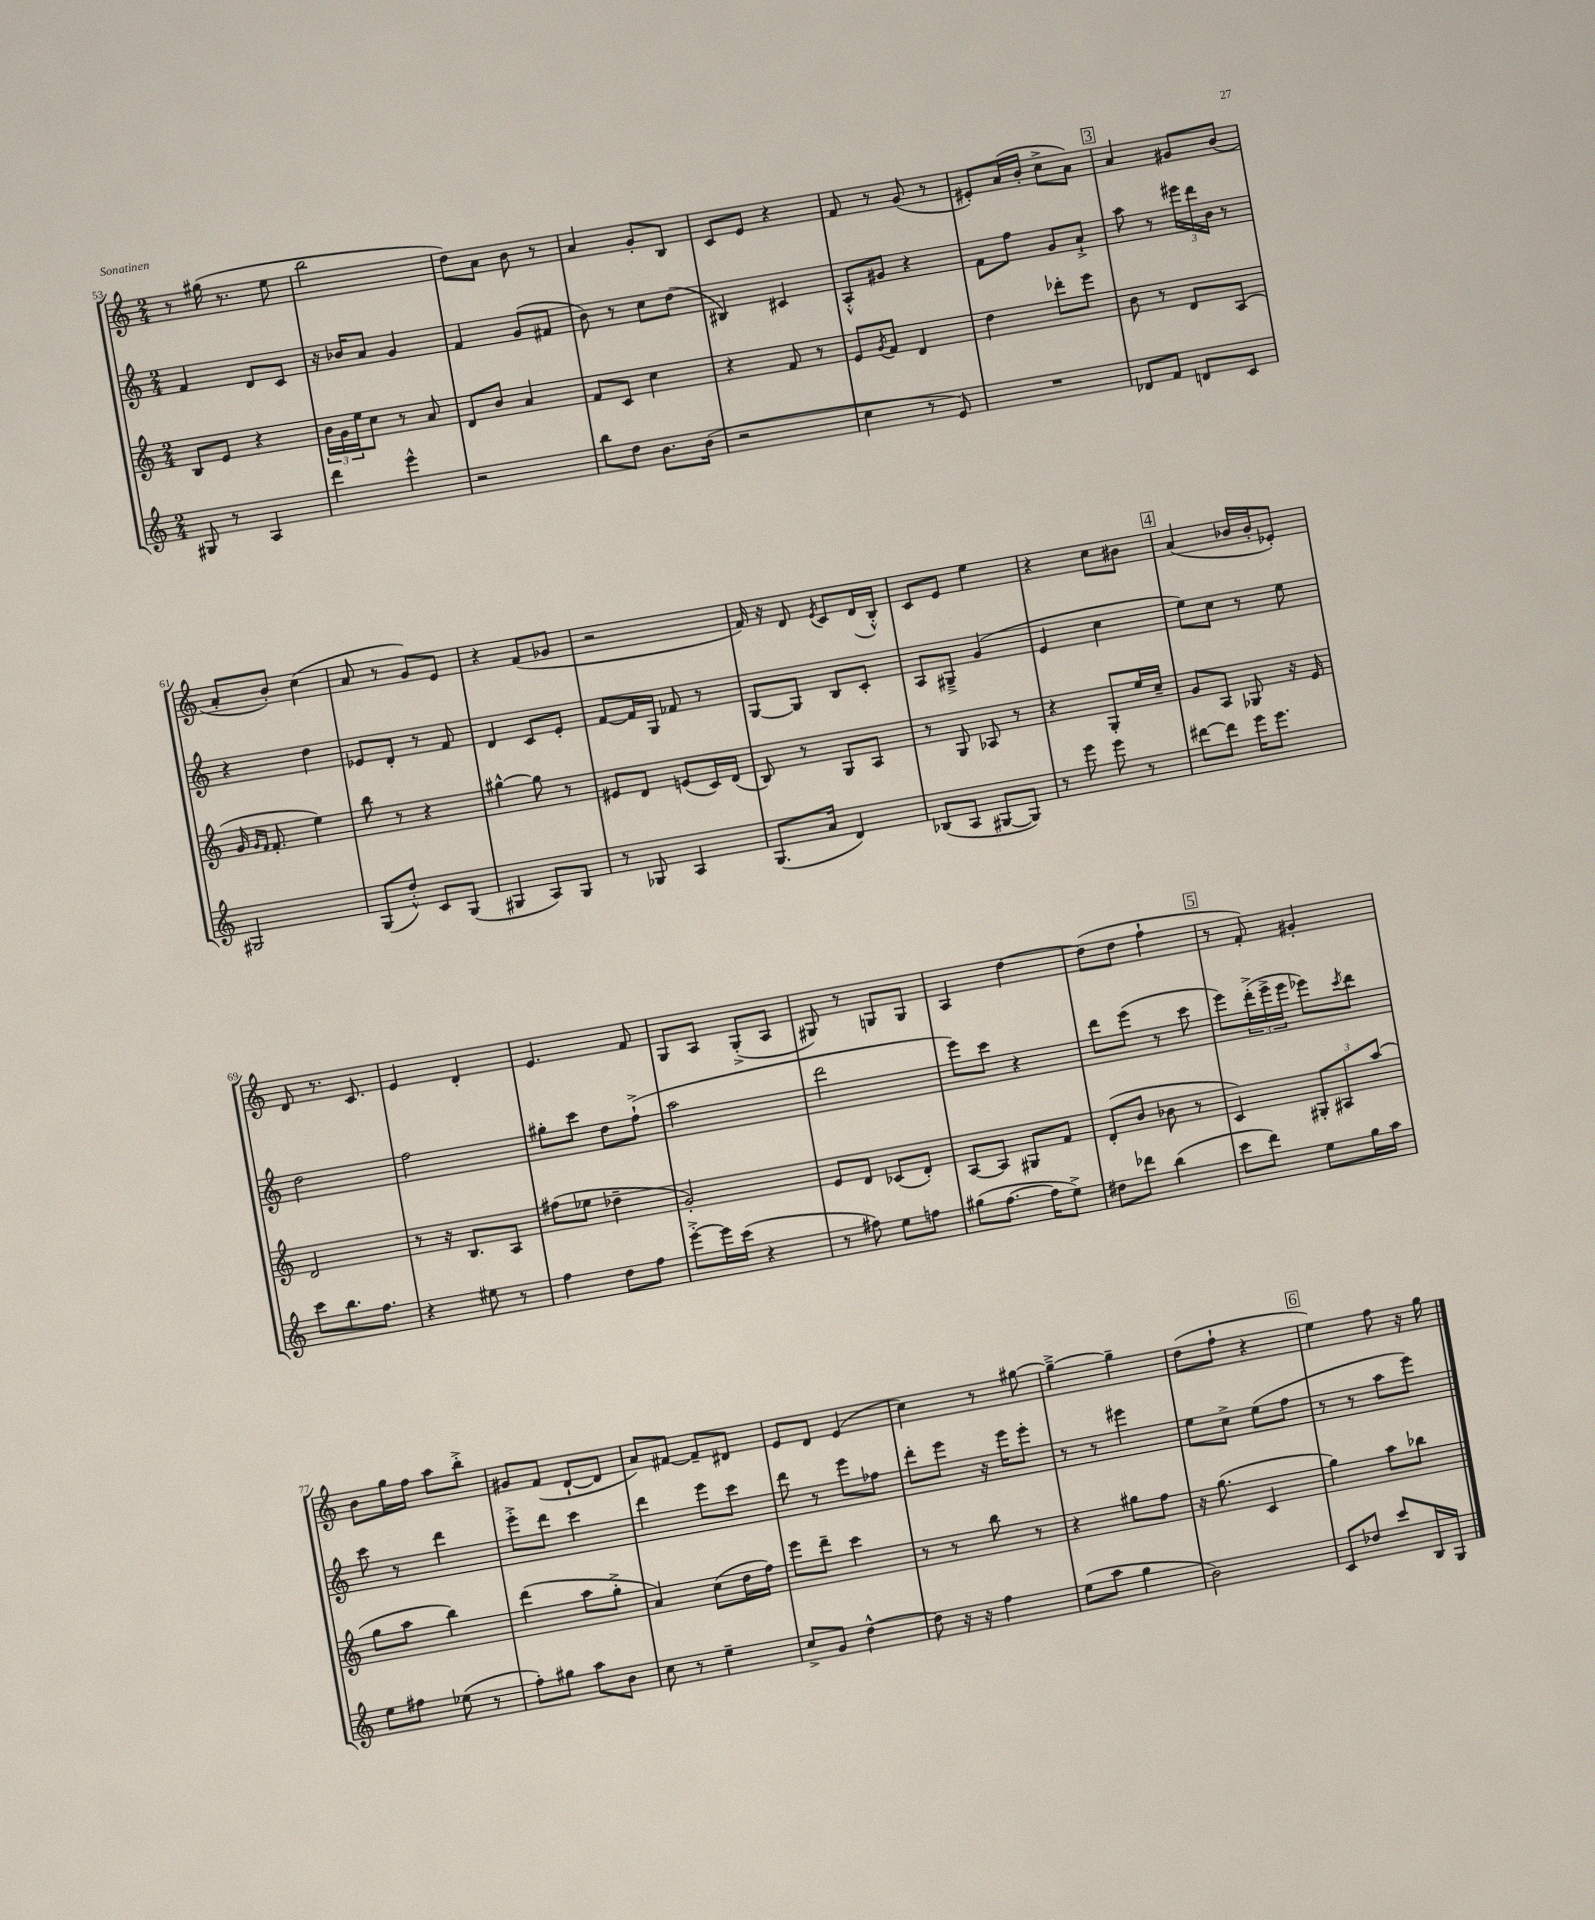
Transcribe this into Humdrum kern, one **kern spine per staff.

**kern	**kern	**kern	**kern
*part4	*part3	*part2	*part1
*staff4	*staff3	*staff2	*staff1
*clefG2	*clefG2	*clefG2	*clefG2
*k[]	*k[]	*k[]	*k[]
*M2/4	*M2/4	*M2/4	*M2/4
=53	=53	=53	=53
8G#X/	8B/L	4f/	8r
8r	8e/J	.	(16gg#X\
.	.	.	8.r
4A/	4r	8d/L	.
.	.	8c/J	8ee\
=54	=54	=54	=54
4ddd\	24b\LL	16r	2bb\
.	24g\	.	.
.	.	16b-X/KL	.
.	24ee\J	.	.
.	8cc\J	8a/J	.
4eee^^\	8r	4g/	.
.	8a/	.	.
=55	=55	=55	=55
2r	8d/L	4f/	8dd\L)
.	8b/J	.	8a\J
.	4a/	(8g/L	8b\
.	.	8f#X/J	8r
=56	=56	=56	=56
8bb\L	8f/L	8b\)	4a/
8dd\J	8c/J	8r	.
8.b\L	4cc\	8cc\L	8g'/L
.	.	(8dd\J	8B/J
(16b\Jk	.	.	.
=57	=57	=57	=57
2r	4r	4B#X/)	8c/L
.	.	.	8e/J
.	8f/	4c#X/	4r
.	8r	.	.
=58	=58	=58	=58
4cc\	8e/L	8A'^^/L	8f/
.	8qg/	.	.
.	8f/J	8g#X/J	8r
8r	4d/	4r	(8g/
8e/)	.	.	8r
=59	=59	=59	=59
2r	4dd\	8f\L	8e#X'/L)
.	.	8ff\J	(16a/L
.	.	.	16b'/JJ
.	8ddd-X'\L	8g/L	8cc^\L
.	8eee\J	8a`^/J	8a\J)
!!LO:REH:place=s1:t=3
=60	=60	=60	=60
8d-X/L	8b\	8aa\	4a/
8f/J	8r	8r	.
8dn/L	8d/L	24eee#X\LL	8g#X/L
.	.	24ddd\	.
.	.	24b\JJ	.
8c/J	(8A/J	8r	(8b/J
!!LO:LB:g=z
=61	=61	=61	=61
2G#X/	16g/	4r	8a'/L
.	16qqg/LL	.	.
.	16qqf/JJ	.	.
.	8.f'/	.	.
.	.	.	8b'/J)
.	4ee\)	4dd\	(4cc\
=62	=62	=62	=62
(8G/L	8bb\	8e-X/L	8a/
8dd'^^/J)	8r	8d'/J	8r
8c/L	4r	8r	8g/L)
(8G/J	.	8f/	8e/J
=63	=63	=63	=63
4G#X/	[4gg#X^^\	4d/	4r
8A/L)	8gg#\]	8c/L	(8f/L
8G#/J	8r	8e'/J	8g-X/J
=64	=64	=64	=64
8r	8e#X/L	[8f/L	2r
8G-X/	8d/J	16f/L]	.
.	.	16G/JJ	.
4A/	(8en/L	8f-X/	.
.	16c/L)	8r	.
.	(16d/JJ	.	.
=65	=65	=65	=65
(8.G/L	8B/)	[8G/L	16f/)
.	.	.	16r
.	8r	8G/J]	8d/
16a/Jk	.	.	.
.	.	.	8qe/
4d/)	8G/L	8B/L	8c/L
.	8A/J	8c'/J	(16d/L
.	.	.	16B'^^/JJ)
=66	=66	=66	=66
(8B-X/L	8r	8A/L	8c/L
8A/J	8G/	8G#X~^/J	8e/J
[8G#X/L	8A-X/	(4g/	4ee\
8G#/J])	8r	.	.
=67	=67	=67	=67
8r	4r	4e/	4r
8eee\	.	.	.
8eee\	8G'/L	4cc\	8cc\L
8r	16ee/L	.	8b#X\J
.	16cc~/JJ	.	.
!!LO:REH:place=s1:t=4
=68	=68	=68	=68
[8ddd#X\L	8g/L	8ee\L)	(4a/
8ddd#\J]	8A/J	8cc\J	.
16eee\KL	8G-X/	8r	16b-X/LL
8.eee\J	.	.	16b-'/J
.	16r	8ee\	8e-X'/J)
.	16e/	.	.
!!LO:LB:g=z
=69	=69	=69	=69
8ccc\L	2d/	2dd\	8d/
8.bb\	.	.	8.r
8.ff\J	.	.	8.c/
=70	=70	=70	=70
4r	8r	2ff\	4e/
.	16r	.	.
.	8.B/L	.	.
8ee#X\	.	.	4d'/
8r	8A/J	.	.
=71	=71	=71	=71
4ff\	(8ff#X\L	8gg#X'\L	4.e/
.	8ee-X\J	8ccc\J	.
8dd\L	4dd-X~\	8dd\L	.
8ff\J	.	(8ff`^\J	8f/
=72	=72	=72	=72
[8eee'^\L	2g'/)	2aa\	8G/L
16eee\L]	.	.	8A/J
(16ccc\JJ	.	.	.
4r	.	.	(8G'^/L
.	.	.	8A/J
=73	=73	=73	=73
8r	8e/L	2ddd\	8G#X/)
8ff#X\)	8d/J	.	8r
8ee\L	(8c-X/L	.	8Gn/L
8ffn\J	8d'/J)	.	8G/J
=74	=74	=74	=74
(8gg#X\L	[8A/L	8eee\L)	4A/
[8.ff\J	8A/J]	8ccc\J	.
.	8G#X/L	4r	[4dd\
16ff\KL]	.	.	.
8ee^\J)	8f/J	.	.
=75	=75	=75	=75
8dd#X\L	(8d'/L	8ddd\L	(8dd\L]
8ddd-X\J	8b/J	(8eee\J	8dd\J
(4bb\	8b-X\	8r	4ff`\
.	8r	8ccc\	.
!!LO:REH:place=s1:t=5
=76	=76	=76	=76
8ccc\L	4c/)	8eee\L)	8r
8ddd\J)	.	(24ddd'^\L	8f'/)
.	.	24eee^\	.
.	.	24eee\JJ	.
8ee\L	12G#X'/L	8eee-X\L)	4g#X'/
.	12A#X/	.	.
.	.	8qccc/	.
16gg\L	.	8ddd\J	.
.	(12aa/J	.	.
16aa\JJ	.	.	.
!!LO:LB:g=z
=77	=77	=77	=77
8ee\L	8gg\L	8ccc\	8b\L
8ff#X\J	8aa\J	8r	16gg\L
.	.	.	16ff\JJ
(8ee-X\	4bb\)	4ddd\	8aa\L
8r	.	.	8bb'^\J
=78	=78	=78	=78
8ff'\L)	(4ddd\	8eee'^\L	8g#X/L
8gg#X\J	.	8ddd\J	(8f/J
8aa\L	8aa\L	4ccc\	[8d`/L
8b\J	8gg'^\J	.	8d/J]
=79	=79	=79	=79
8cc\	4a/)	4ddd\	8a/L)
8r	.	.	[8f#X/J
4ee~\	(8cc\L	8eee\L	8f#~/L]
.	16dd\L	8ccc\J	8d#X/J
.	16ff\JJ)	.	.
=80	=80	=80	=80
8cc^/L	8eee\L	8ddd\	8e/L
8g/J	8ddd~\J	8r	8d/J
[4dd^^\	4ccc\	8eee\L	(4e/
.	.	8ff-X\J	.
=81	=81	=81	=81
8dd\]	8r	8ddd'\L	4cc\)
16r	8r	8eee\J	.
16r	.	.	.
4ff\	8bb\	16r	8r
.	.	16eee\KL	.
.	8r	8eee'\J	[8gg#X\
=82	=82	=82	=82
(8ee\L	4r	8r	4gg#~^\_
8aa\J	.	8r	.
4gg\	8gg#X\L	4eee#X\	4gg#~\]
.	8ff\J	.	.
=83	=83	=83	=83
2b\)	16r	8ee\L	(8dd\L
.	(8.gg\	.	.
.	.	8cc^\J	8ff`\J
.	4c/	(8ee\L	4r
.	.	8ff\J	.
!!LO:REH:place=s1:t=6
=84	=84	=84	=84
8c/L	4gg\)	8r	4ee\)
8dd-X/J	.	8r	.
8ccc/L	8aa\L	8aa\L	8ff\
16B/L	8bb-X\J	8eee\J)	16r
16G/JJ	.	.	16gg\
==	==	==	==
*-	*-	*-	*-
